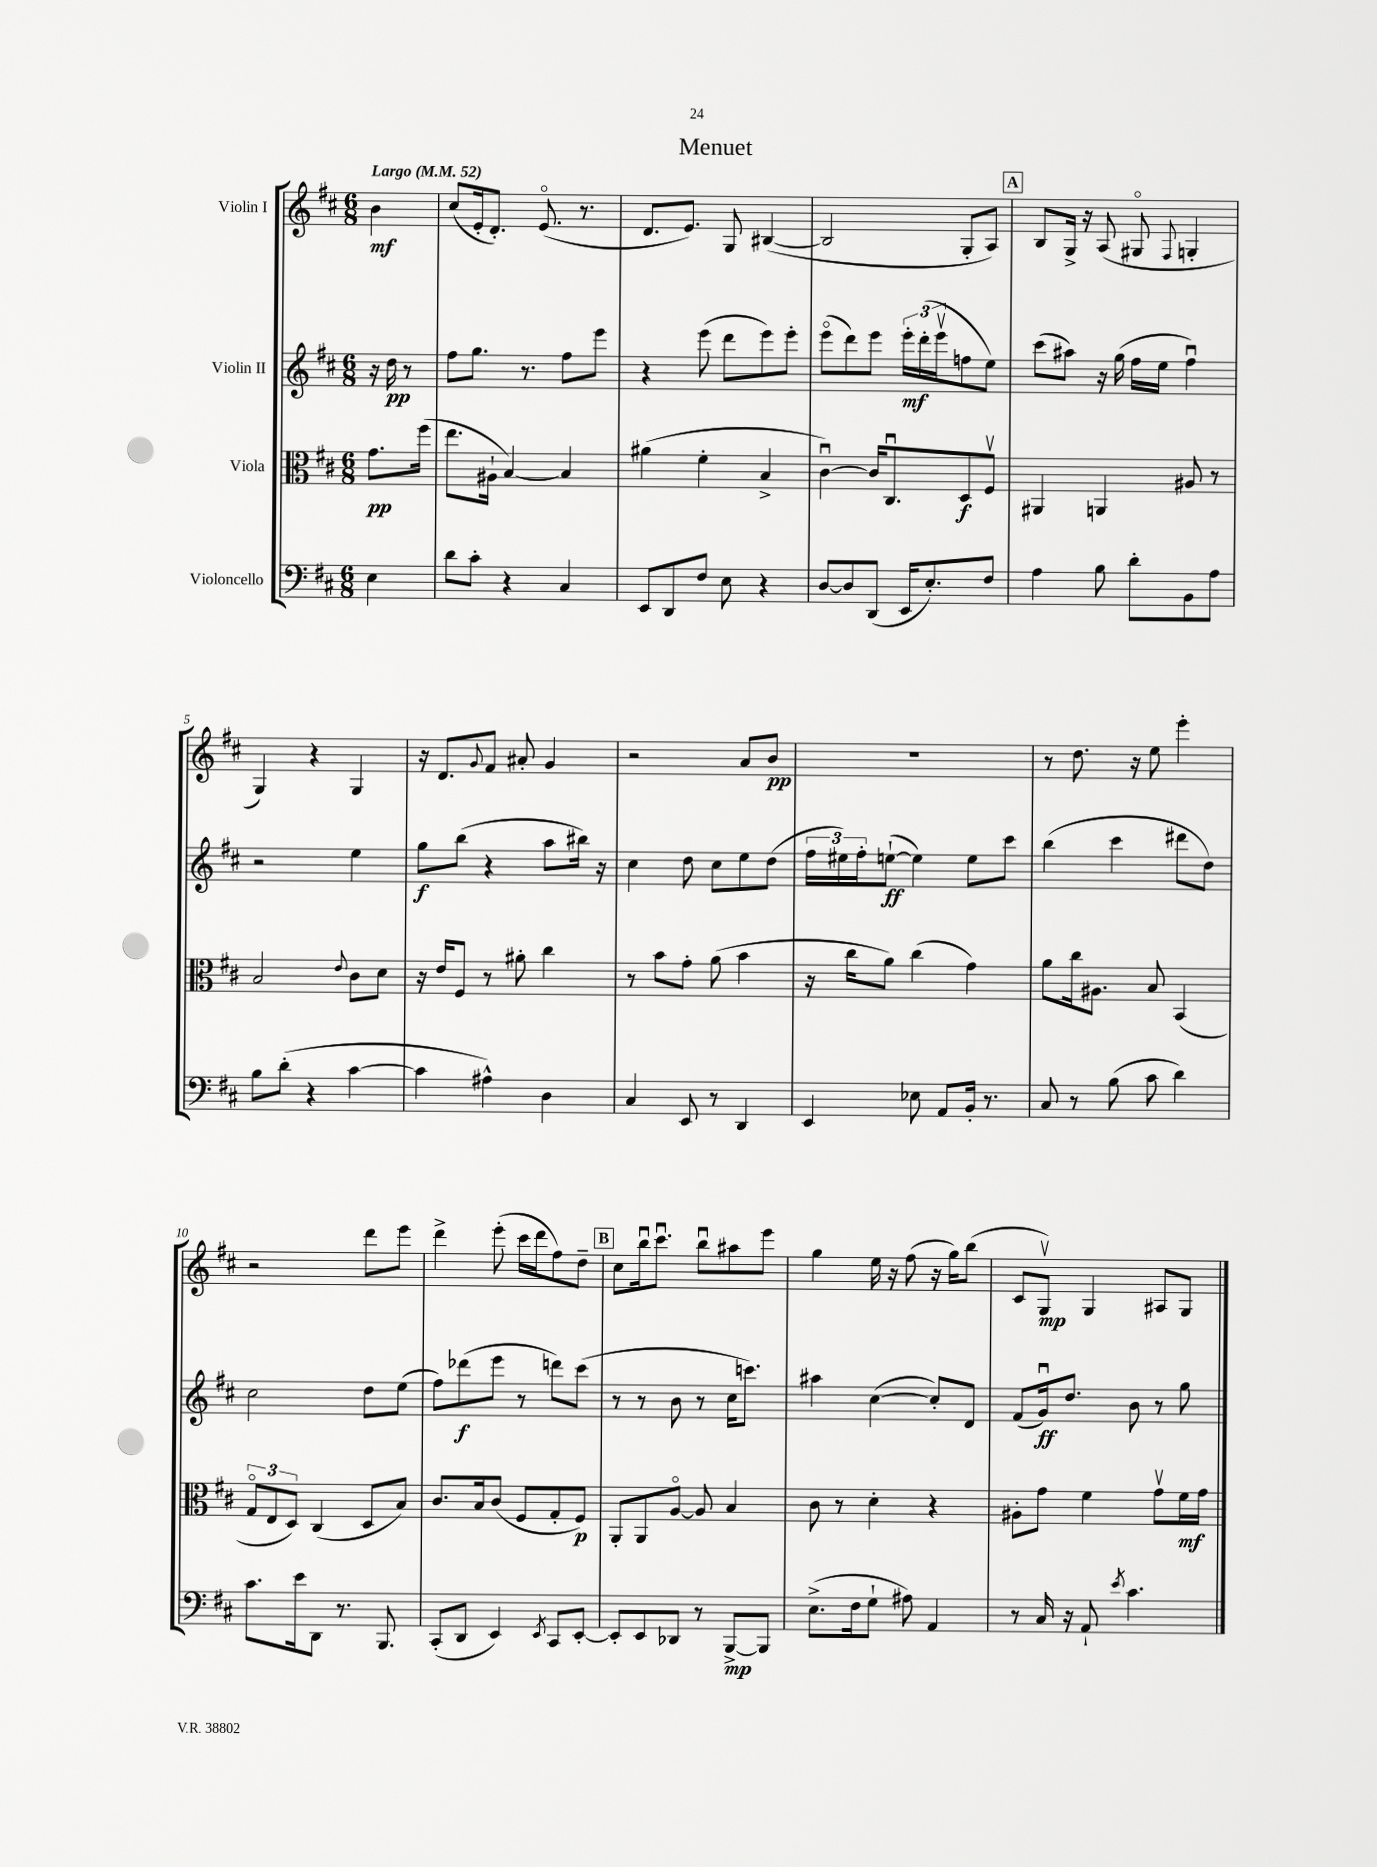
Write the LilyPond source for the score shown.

\header { title = "Menuet" }
<<
\new StaffGroup <<
\new Staff = "s0" \with { instrumentName = "Violin I" } {
    \clef treble \key d \major \numericTimeSignature \time 6/8 \partial 4 \tempo "Largo" 4 = 52
    b'4\mf |
    cis''8( e'16-. d'8.-.) e'8.\flageolet( r8. |
    d'8. e'8.) g8 bis4~( |
    bis2 g8-. a8) |
    \mark \markup { \box "A" } b8 g16-> r16 a8( gis8\flageolet \appoggiatura { fis8 } g4-. |
    g4) r4 g4 |
    r16 d'8. \appoggiatura { g'8 } fis'8 ais'8-. g'4 |
    r2 a'8 b'8\pp |
    R2. |
    r8 d''8. r16 e''8 e'''4-. |
    r2 d'''8 e'''8 |
    d'''4-> e'''8-.( cis'''16 d'''16 fis''8) d''8-- |
    \mark \markup { \box "B" } cis''8 b''16\downbow cis'''8.\downbow b''8\downbow ais''8 e'''8 |
    g''4 e''16 r16 fis''8( r16 g''16) b''8( |
    cis'8 g8\upbow\mp) g4 ais8 g8 \bar "|." |
}
\new Staff = "s1" \with { instrumentName = "Violin II" } {
    \clef treble \key d \major \numericTimeSignature \time 6/8 \partial 4
    r16 d''16\pp r8 |
    fis''8 g''8. r8. fis''8 e'''8 |
    r4 e'''8( d'''8 e'''8) e'''8-. |
    e'''8\flageolet( d'''8) e'''8 \tuplet 3/2 { e'''16-.\mf d'''16-.( e'''16\upbow } f''8 e''8) |
    \mark \markup { \box "A" } cis'''8( ais''8) r16 g''16( fis''16 e''16 fis''4\downbow) |
    r2 e''4 |
    g''8\f b''8( r4 a''8 bis''16) r16 |
    cis''4 d''8 cis''8 e''8 d''8( |
    \tuplet 3/2 { fis''16 eis''16) fis''16-. } e''8~-!\ff( e''4) e''8 cis'''8 |
    b''4( cis'''4 dis'''8 d''8) |
    cis''2 d''8 e''8( |
    fis''8) des'''8\f( e'''8 r8 d'''8) cis'''8( |
    \mark \markup { \box "B" } r8 r8 b'8 r8 cis''16 c'''8.) |
    ais''4 cis''4~( cis''8-.) d'8 |
    fis'8( g'16\downbow\ff) d''8. b'8 r8 g''8 \bar "|." |
}
\new Staff = "s2" \with { instrumentName = "Viola" } {
    \clef alto \key d \major \numericTimeSignature \time 6/8 \partial 4
    g'8.\pp fis''16( |
    e''8. ais16-! b4~) b4 |
    ais'4( fis'4-. b4-> |
    cis'4~\downbow) cis'16 cis8.\downbow d8\f fis8\upbow |
    \mark \markup { \box "A" } ais,4 a,4 ais8 r8 |
    b2 \appoggiatura { e'8 } cis'8 d'8 |
    r16 e'16 fis8 r8 ais'8-. cis''4 |
    r8 b'8 g'8-. a'8( b'4 |
    r16 cis''16 a'8) cis''4( g'4) |
    a'8 cis''16 ais8. b8 b,4( |
    \tuplet 3/2 { g8\flageolet e8 d8) } cis4( d8 b8) |
    cis'8. b16 cis'8( fis8 g8-. fis8\p) |
    \mark \markup { \box "B" } a,8-. a,8 a8~\flageolet a8 b4 |
    cis'8 r8 d'4-. r4 |
    ais8-. g'8 fis'4 g'8\upbow fis'16\mf g'16 \bar "|." |
}
\new Staff = "s3" \with { instrumentName = "Violoncello" } {
    \clef bass \key d \major \numericTimeSignature \time 6/8 \partial 4
    e4 |
    d'8 cis'8-. r4 cis4 |
    e,8 d,8 fis8 e8 r4 |
    d8~ d8 d,8( e,16 e8.-.) fis8 |
    \mark \markup { \box "A" } a4 b8 d'8-. b,8 a8 |
    b8 d'8-.( r4 cis'4~ |
    cis'4 ais4-^) d4 |
    cis4 e,8 r8 d,4 |
    e,4 ees8 a,8 b,16-. r8. |
    cis8 r8 b8( cis'8 d'4) |
    cis'8. e'16 d,8 r8. b,,8. |
    cis,8-.( d,8 e,4) \acciaccatura { e,8 } cis,8 e,8~-. |
    \mark \markup { \box "B" } e,8-. e,8 des,8 r8 b,,8~->\mp b,,8 |
    e8.->( fis16 g8-! ais8) a,4 |
    r8 cis16 r16 a,8-! \acciaccatura { e'8 } cis'4. \bar "|." |
}
>>
>>
